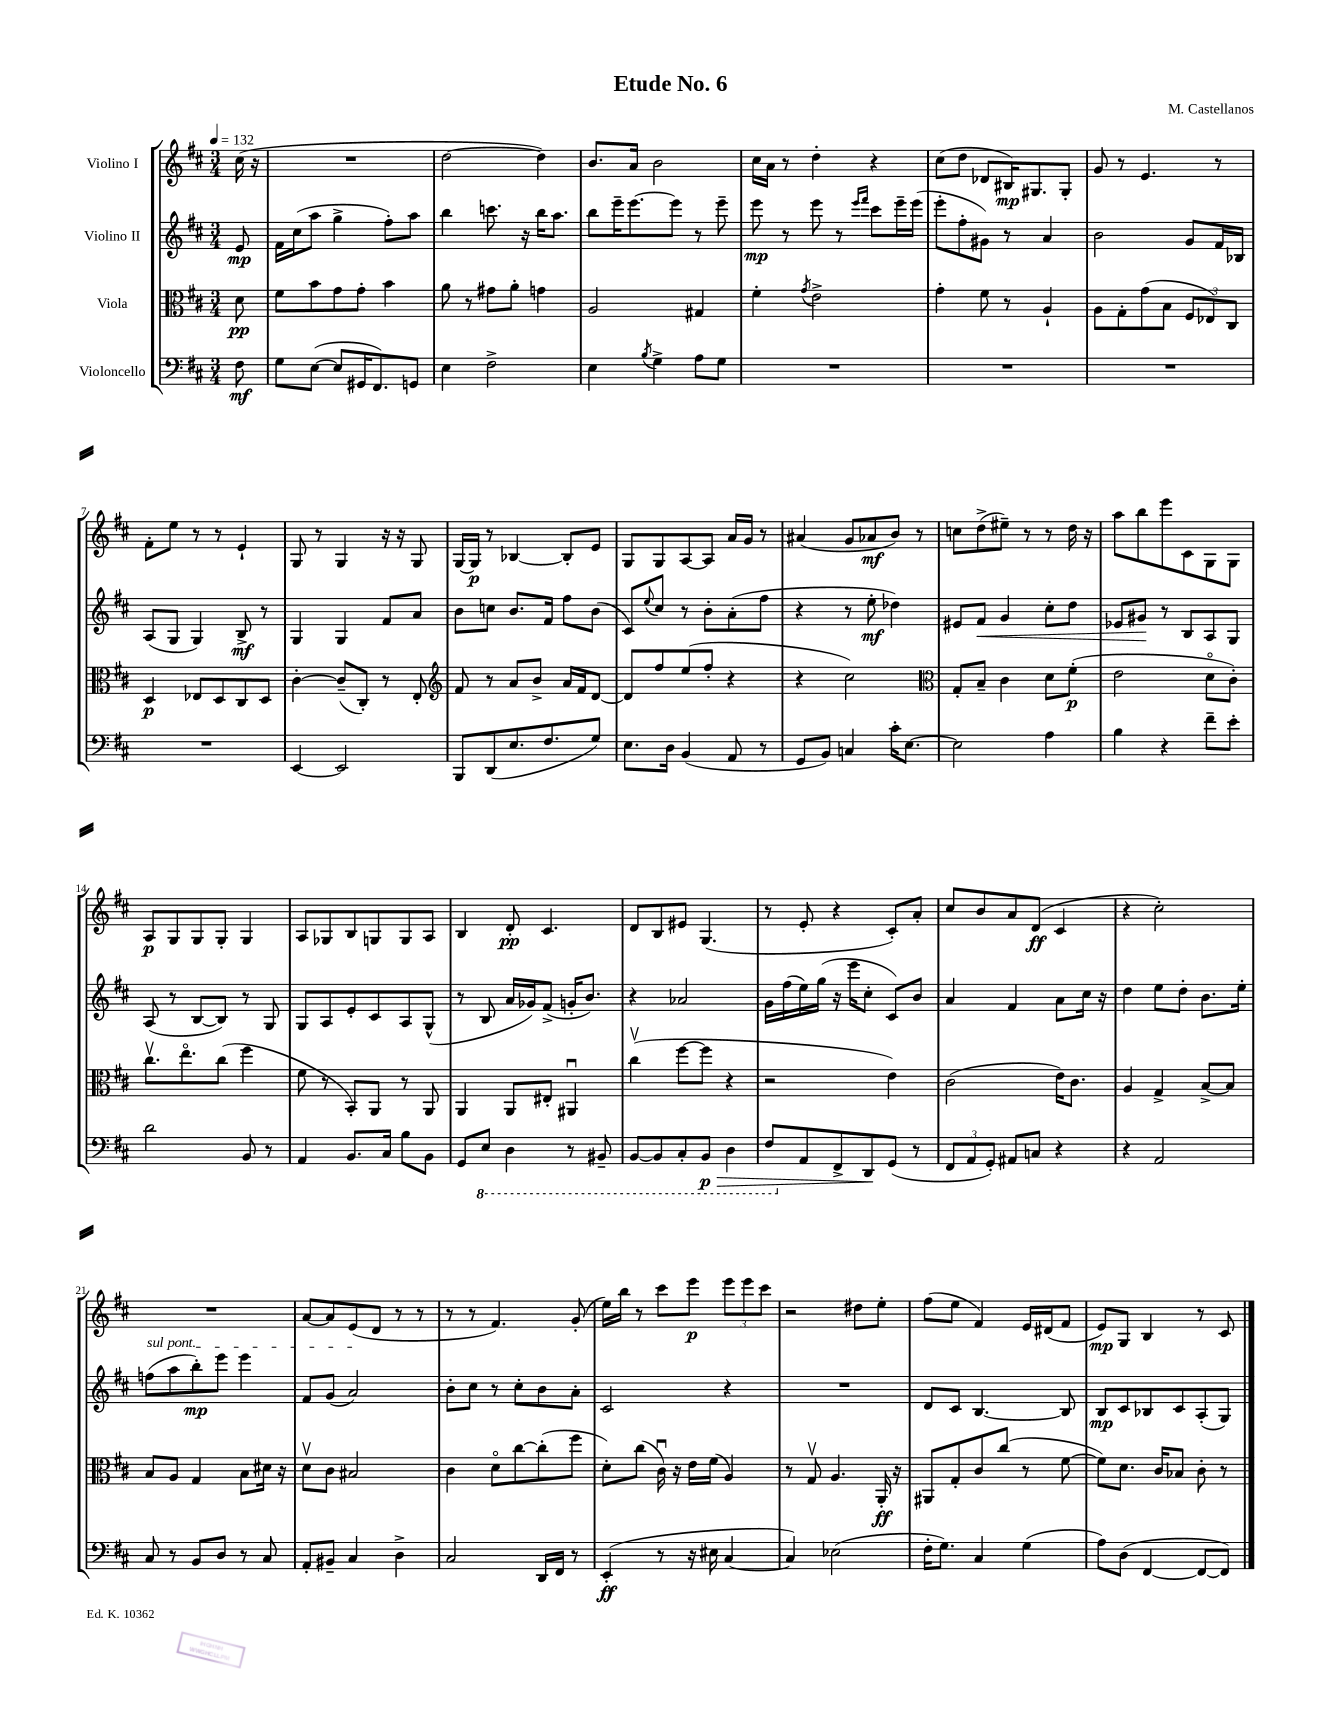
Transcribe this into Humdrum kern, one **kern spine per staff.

**kern	**kern	**kern	**kern
*staff4	*staff3	*staff2	*staff1
*clefF4	*clefC3	*clefG2	*clefG2
*k[f#c#]	*k[f#c#]	*k[f#c#]	*k[f#c#]
*M3/4	*M3/4	*M3/4	*M3/4
*MM132	*MM132	*MM132	*MM132
8F#\	8d\	8e/	(16cc#\
.	.	.	16r
=	=	=	=
8G\L	8f#\L	16f#\LL	2.r
.	.	(16cc#\J	.
([8E\J	8b\	8aa\J	.
8E/]L	8g\	4gg^\	.
16GG#/K	8g'\J	.	.
8.FF#/)	.	.	.
.	4b\	8ff#'\L)	.
8GG/J	.	8aa\J	.
=	=	=	=
4E\	8a\	4bb\	[2dd\
.	8r	.	.
2F#^\	8g#\L	8.ccc\	.
.	8a'\J	.	.
.	.	16r	.
.	4g\	16bb\LK	4dd\])
.	.	8.aa\J	.
=	=	=	=
4E\	2A/	8bb\L	8.b/L
.	.	16eee~\K	.
.	.	[8.eee\	16a/Jk
8qB/	.	.	.
4G^\	.	.	2b\
.	.	8eee\]J	.
8A\L	4G#/	8r	.
8G\J	.	8eee~\	.
=	=	=	=
2.r	4f#'\	8eee\	16cc#\LL
.	.	.	16a\JJ
.	.	8r	8r
.	8qg/	.	.
.	2e^\	8eee\	4dd'\
.	.	8r	.
.	.	16qqeee/LL	.
.	.	16qqfff#/JJ	.
.	.	8ccc#\L	4r
.	.	16eee~\L	.
.	.	(16eee\JJ	.
=	=	=	=
2.r	4g'\	8eee'\L	(8cc#\L
.	.	8ff#'\	8dd\J
.	8f#\	8g#\J)	8d-/L
.	8r	8r	16B#/K)
.	.	.	8.G#/
.	4A`/	4a/	.
.	.	.	8G#'/J
=	=	=	=
2.r	8A\L	2b\	8g/
.	8G'\	.	8r
.	(8g\	.	4.e/
.	8B\J	.	.
.	12F#/L	8g/L	.
.	12E-/)	.	.
.	.	16f#/L	8r
.	12C#/J	.	.
.	.	16B-/JJ	.
=	=	=	=
2.r	4D/	(8A/L	8f#'\L
.	.	8G/J	8ee\J
.	8E-/L	4G/)	8r
.	8D/	.	8r
.	8C#/	8B^/	4e`/
.	8D/J	8r	.
=	=	=	=
[4EE/	[4c#'\	4G/	8G/
.	.	.	8r
2EE/]	(8c#~/]L	4G/	4G/
.	8C#'/J)	.	.
.	8r	8f#/L	16r
.	.	.	16r
.	8E'/	8a/J	8G/
=	=	=	=
*	*clefG2	*	*
8BBB/L	8f#/	8b\L	[16G/LL
.	.	.	16G/]JJ
(8DD/	8r	8cc\J	8r
8.E/	8a/L	8.b/L	[4B-/
.	8b^/J	.	.
8.F#/	.	16f#/Jk	.
.	16a/LL	8ff#\L	8B-'/]L
.	16f#/J	.	.
8G/J)	[8d/J	(8b\J	8e/J
=	=	=	=
8.E\L	8d/]L	8c#/L)	8G/L
.	.	8qqee/	.
.	8ff#/	8cc#/J	8G/
16D\Jk	.	.	.
(4BB/	(8ee/	8r	[8A/
.	8ff#'/J	8b'\L	8A/]J
8AA/	4r	(8a'\	16a/LL
.	.	.	16g/JJ
8r	.	8ff#\J	8r
=	=	=	=
8GG/L	4r	4r	(4a#/
8BB/J)	.	.	.
4C/	2cc#\)	8r	8g/L
.	.	8ee'\	8a-/
16c#'\LK	.	4dd-\)	8b/J)
[8.E\J	.	.	.
.	.	.	8r
=	=	=	=
*	*clefC3	*	*
2E\]	8G'/L	8e#/L	8cc\L
.	8B~/J	8f#/J	(8dd^\
.	4c#\	4g/	8ee#~\J)
.	.	.	8r
4A\	8d\L	8cc#'\L	8r
.	(8f#'\J	8dd\J	16dd\
.	.	.	16r
=	=	=	=
4B\	2e\	8e-/L	8aa\L
.	.	8g#/J	8bb\
4r	.	8r	8eee\
.	.	8B/L	8c#\
8f#~\L	8do\L	8A/	8G\
8e'\J	8c#'\J)	8G/J	8G\J
=	=	=	=
2d\	8.cc#v\L	(8A/	8A/L
.	.	8r	8G/
.	8.eeo\	.	.
.	.	[8B/L	8G/
.	(8cc#\J	8B/]J)	8G'/J
8BB/	4ff#\	8r	4G/
8r	.	8G/	.
=	=	=	=
4AA/	8f#\	8G/L	8A/L
.	8r	8A/	8G-/
8.BB/L	8BB'/L)	8e'/	8B/
.	8AA/J	8c#/	8G/
16C#/Jk	.	.	.
8B\L	8r	8A/	8G/
8BB\J	8AA/	(8G^^/J	8A/J
=	=	=	=
8GG/L	4AA/	8r	4B/
8EE/J	.	8B/	.
4DD\	8AA/L	16a/LL	8d'/
.	.	16g-/J)	.
.	8E#'/J	(8f#^/J	4.c#/
8r	4AA#u/	16g'/LK	.
.	.	8.b/J)	.
8BBB#~/	.	.	.
=	=	=	=
[8BBB/L	(4cc#v\	4r	8d/L
8BBB/]	.	.	8B/
8CC#'/	[8ff#\L	2a-/	8e#/J
8BBB/J	8ff#\]J	.	(4.G/
4DD\	4r	.	.
=	=	=	=
8FF#/L	2r	16g\LL	8r
.	.	(16ff#\	.
8AA/	.	16ee\)	8e'/
.	.	(16gg\JJ	.
8FF#^/	.	16r	4r
.	.	16eee\LK	.
8DD/	.	8cc#'\J	.
(8GG/J	4e\)	8c#/L)	8c#'/L)
8r	.	8b/J	8a'/J
=	=	=	=
12FF#/L	(2c#\	4a/	8cc#/L
12AA/	.	.	.
.	.	.	8b/
12GG'/J)	.	.	.
8AA#/L	.	4f#/	8a/
8C/J	.	.	(8d/J
4r	16e\LK)	8a\L	4c#/
.	8.c#\J	.	.
.	.	16cc#\Jk	.
.	.	16r	.
=	=	=	=
4r	4A/	4dd\	4r
2AA/	4G^/	8ee\L	2cc#'\)
.	.	8dd'\J	.
.	[8B^/L	8.b\L	.
.	8B/]J	.	.
.	.	16ee'\Jk	.
=	=	=	=
8C#/	8B/L	(8ff\L	2.r
8r	8A/J	8aa\	.
8BB/L	4G/	8bb'\)	.
8D/J	.	8eee\J	.
8r	8B\L	4eee\	.
8C#/	16d#\Jk	.	.
.	16r	.	.
=	=	=	=
8AA'/L	8dv\L	8f#/L	[8a/L
8BB#~/J	8c#\J	(8g/J	8a/]
4C#/	2B#/	2a/)	(8e/
.	.	.	8d/J
4D^\	.	.	8r
.	.	.	8r
=	=	=	=
2C#/	4c#\	8b'\L	8r
.	.	8cc#\J	8r
.	8do\L	8r	4.f#/)
.	[8cc#\	8cc#'\L	.
16DD/LL	(8cc#'\]	8b\	.
16FF#/JJ	.	.	.
8r	8ff#\J	8a'\J	(8g'/
=	=	=	=
(4EE'/	8d'\L)	2c#/	16ee\LL)
.	.	.	16bb\JJ
.	(8cc#\J	.	8r
8r	16c#u\)	.	8ccc#\L
.	16r	.	.
16r	16e\LL	.	8eee\J
16E#\	(16f#\JJ	.	.
[4C#/	4A/)	4r	12eee\L
.	.	.	12eee\
.	.	.	12ccc#\J
=	=	=	=
4C#/])	8r	2.r	2r
.	8Gv/	.	.
(2E-\	4.A/	.	.
.	.	.	8dd#\L
.	16AA'/	.	8ee'\J
.	16r	.	.
=	=	=	=
16F#'\LK	8AA#/L	8d/L	(8ff#\L
8.G\J)	.	.	.
.	8G'/	8c#/J	8ee\J
4C#/	8c#/	[4.B/	4f#/)
.	(8cc#/J	.	.
(4G\	8r	.	16e/LL
.	.	.	(16d#/J
.	[8f#\	8B/]	8f#/J
=	=	=	=
8A\L)	8f#\]L)	8B/L	8e/L)
(8D\J	8.d\J	8c#/	8G/J
[4FF#/	.	8B-/	4B/
.	16c#/LK	.	.
.	8B-/J	8c#/	.
8FF#/_L	8c#'\	(8A'/	8r
8FF#/]J)	8r	8G/J)	8c#/
==	==	==	==
*-	*-	*-	*-
